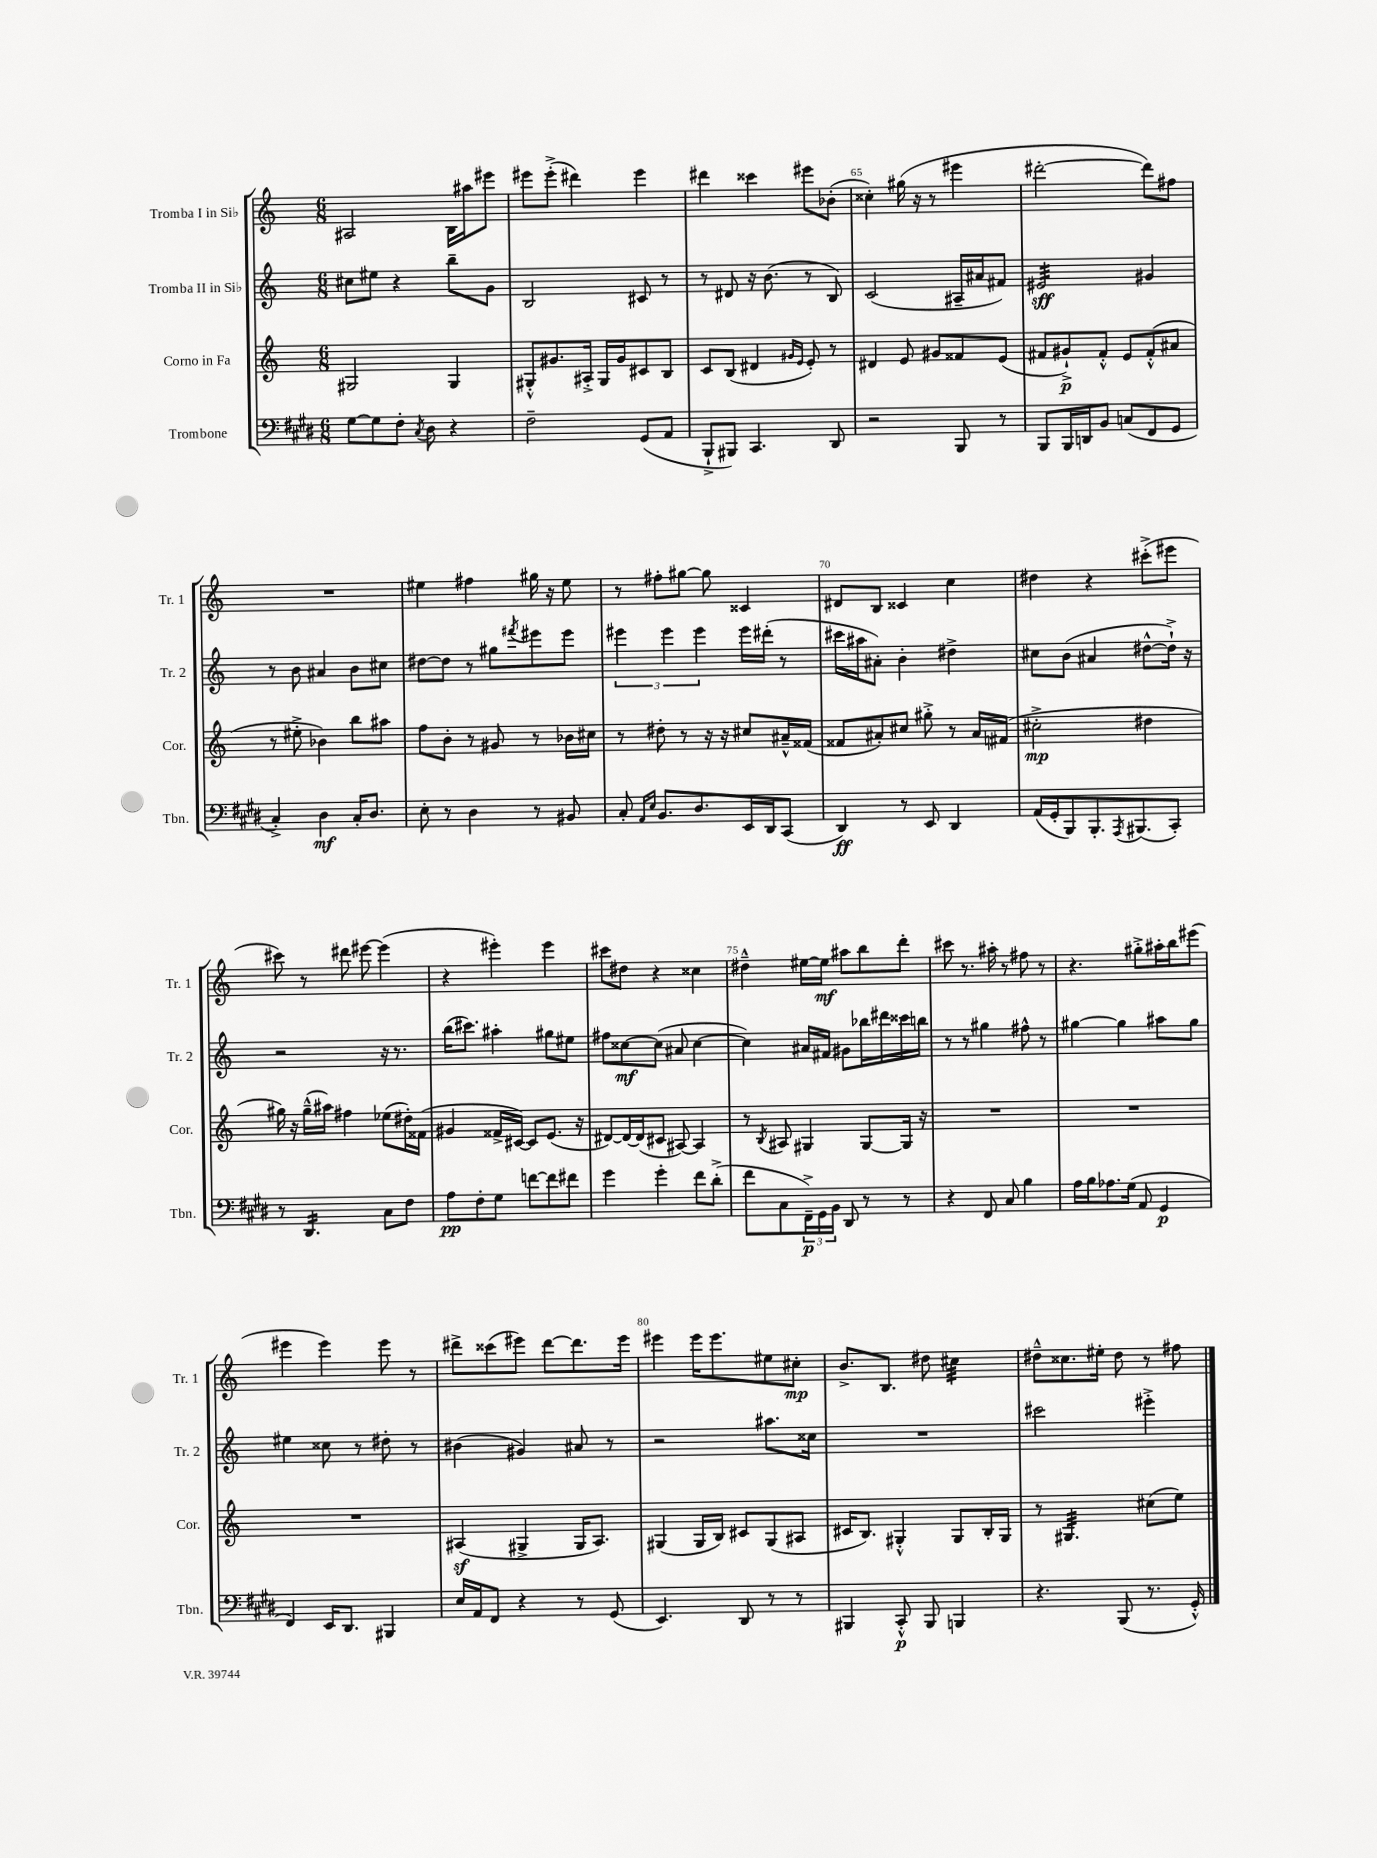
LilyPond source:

<<
\new StaffGroup <<
\new Staff = "s0" \with { instrumentName = "Tromba I in Sib" shortInstrumentName = "Tr. 1" } {
    \clef treble \key c \major \numericTimeSignature \time 6/8
    ais2 b16 ais''16 eis'''8 |
    eis'''8 eis'''8-.->( dis'''4) eis'''4 |
    dis'''4 cisis'''4 eis'''8 bes'8-.( |
    cisis''4-.) gis''16( r16 r8 eis'''4 |
    dis'''2~-. dis'''8) fis''8 |
    R2. |
    eis''4 fis''4 gis''16 r16 eis''8 |
    r8 fis''8-. gis''8~ gis''8 cisis'4 |
    dis'8 b8 cisis'4 c''4 |
    dis''4 r4 cis'''8-.->( eis'''8 |
    cis'''8) r8 dis'''8 eis'''8~ eis'''4( |
    r4 eis'''4-.) eis'''4 |
    cis'''8 dis''8 r4 cisis''4 |
    dis''4---^ eis''16~ eis''16\mf ais''8 b''8 d'''8-. |
    cis'''8 r8. ais''16-. r8 fis''8 r8 |
    r4. gis''8-.-> ais''16-. b''16 eis'''8( |
    eis'''4 eis'''4) eis'''8 r8 |
    dis'''8-> cisis'''8( eis'''8) dis'''8~ dis'''8. eis'''16 |
    eis'''4 eis'''16 eis'''8. eis''8 cis''8-.\mp |
    b'8.-> b8. dis''8 cis''4:32 |
    dis''8---^ cisis''8. eis''16-. dis''8 r8 fis''8 \bar "|." |
}
\new Staff = "s1" \with { instrumentName = "Tromba II in Sib" shortInstrumentName = "Tr. 2" } {
    \clef treble \key c \major \numericTimeSignature \time 6/8
    cis''8 eis''8 r4 b''8-- g'8 |
    b2 cis'8 r8 |
    r8 dis'8 r16 b'8.( r8 b8) |
    c'2( ais16-- ais'16 fis'8) |
    eis'2:32\sff gis'4 |
    r8 b'8 ais'4 b'8 cis''8 |
    dis''8~ dis''8 r8 gis''8 \acciaccatura { fis'''8 } eis'''8 eis'''8 |
    \tuplet 3/2 { eis'''4 eis'''4 eis'''4 } eis'''16 dis'''16-.( r8 |
    cis'''16 ais''16 ais'8-.) b'4-. dis''4-> |
    cis''8 b'8( ais'4 dis''8~-^ dis''16-!->) r16 |
    r2 r16 r8. |
    b''16( cis'''8.) ais''4-. gis''8 eis''8 |
    fis''8 cisis''8~\mf cisis''8( ais'8 cisis''4~ |
    cisis''4) ais'16 fis'16 gis'8 bes''16 dis'''16 cisis'''16 b''16 |
    r8 r8 gis''4 fis''8-^ r8 |
    gis''4~ gis''4 ais''8 gis''8 |
    eis''4 cisis''8 r8 dis''8-. r8 |
    bis'4( gis'4) ais'8 r8 |
    r2 ais''8. cisis''16 |
    R2. |
    cis'''2 eis'''4-.-> \bar "|." |
}
\new Staff = "s2" \with { instrumentName = "Corno in Fa" shortInstrumentName = "Cor." } {
    \clef treble \key c \major \numericTimeSignature \time 6/8
    gis2 gis4 |
    gis8-.-^ gis'8. ais16-.-> gis16 gis'16 cis'8 b8 |
    c'8 b8( dis'4 \grace { gis'16 e'16 } e'8-.) r8 |
    dis'4 e'8 gis'8 fisis'8 e'8( |
    fis'8 gis'8-!->\p) fis'8-.-^ e'8 fis'8-.-^( ais'8 |
    r8 eis''8-.-> bes'4) b''8 ais''8 |
    f''8 b'8-. r8 gis'8 r8 bes'16 cis''16 |
    r8 dis''8-. r8 r16 r16 cis''8 ais'16---^ fisis'16( |
    fisis'8 ais'8-.) cis''8 gis''8-.-> r8 ais'16 fis'16( |
    cis''2-.->\mp dis''4 |
    gis''16) r16 gis''16---^( ais''16) fis''4 ees''8( dis''16-.) fisis'16( |
    gis'4 fisis'16-> cis'16~) cis'8 e'8.( r16 |
    dis'8~) dis'16~ dis'16( cis'8 ais8~) ais4 |
    r8 \acciaccatura { b8 } ais8 gis4 gis8~ gis16 r16 |
    R2. |
    R2. |
    R2. |
    ais4\sf( gis4-> gis16 ais8.) |
    gis4( gis16 b16) cis'8 gis8( ais8 |
    cis'16 b8.) gis4-.-^ gis8 b16-. gis16 |
    r8 gis4.:32 cis''8( e''8) \bar "|." |
}
\new Staff = "s3" \with { instrumentName = "Trombone" shortInstrumentName = "Tbn." } {
    \clef bass \key e \major \numericTimeSignature \time 6/8
    gis8~ gis8 fis8-. \acciaccatura { cis8 } dis8 r4 |
    fis2-- gis,8( a,8 |
    b,,8-!-> bis,,8) cis,4. dis,8 |
    r2 b,,8 r8 |
    b,,8 b,,16 d,16 b,8 c8( fis,8 gis,8 |
    cis4-.->) dis4\mf cis16-. dis8. |
    e8-. r8 dis4 r8 bis,8 |
    cis8-. \grace { a,16 e16 } b,8. dis8. e,16 dis,16 cis,8( |
    dis,4\ff) r8 e,8 dis,4 |
    a,16( gis,16-. b,,8) b,,8.-. \acciaccatura { a,,8 } bis,,8.( cis,8-.) |
    r8 dis,4.:16 cis8 fis8 |
    a8\pp fis8-. gis8 f'8~ f'8 fis'8 |
    gis'4 gis'4-. fis'8 dis'8-.->( |
    fis'8 cis8 \tuplet 3/2 { fis,16--->\p) gis,16 b,16 } dis,8 r8 r8 |
    r4 fis,8 cis8 b4 |
    a16 b16 aes8. gis16( a,8 gis,4\p |
    fis,4) e,16 dis,8. bis,,4 |
    e16 a,16 fis,8 r4 r8 gis,8( |
    e,4.) dis,8 r8 r8 |
    bis,,4 cis,8-.-^\p bis,,8 b,,4 |
    r4. b,,8( r8. gis,16-.-^) \bar "|." |
}
>>
>>
\layout { \context { \Score currentBarNumber = #62 \override BarNumber.break-visibility = ##(#f #t #t) barNumberVisibility = #(every-nth-bar-number-visible 5) } }
